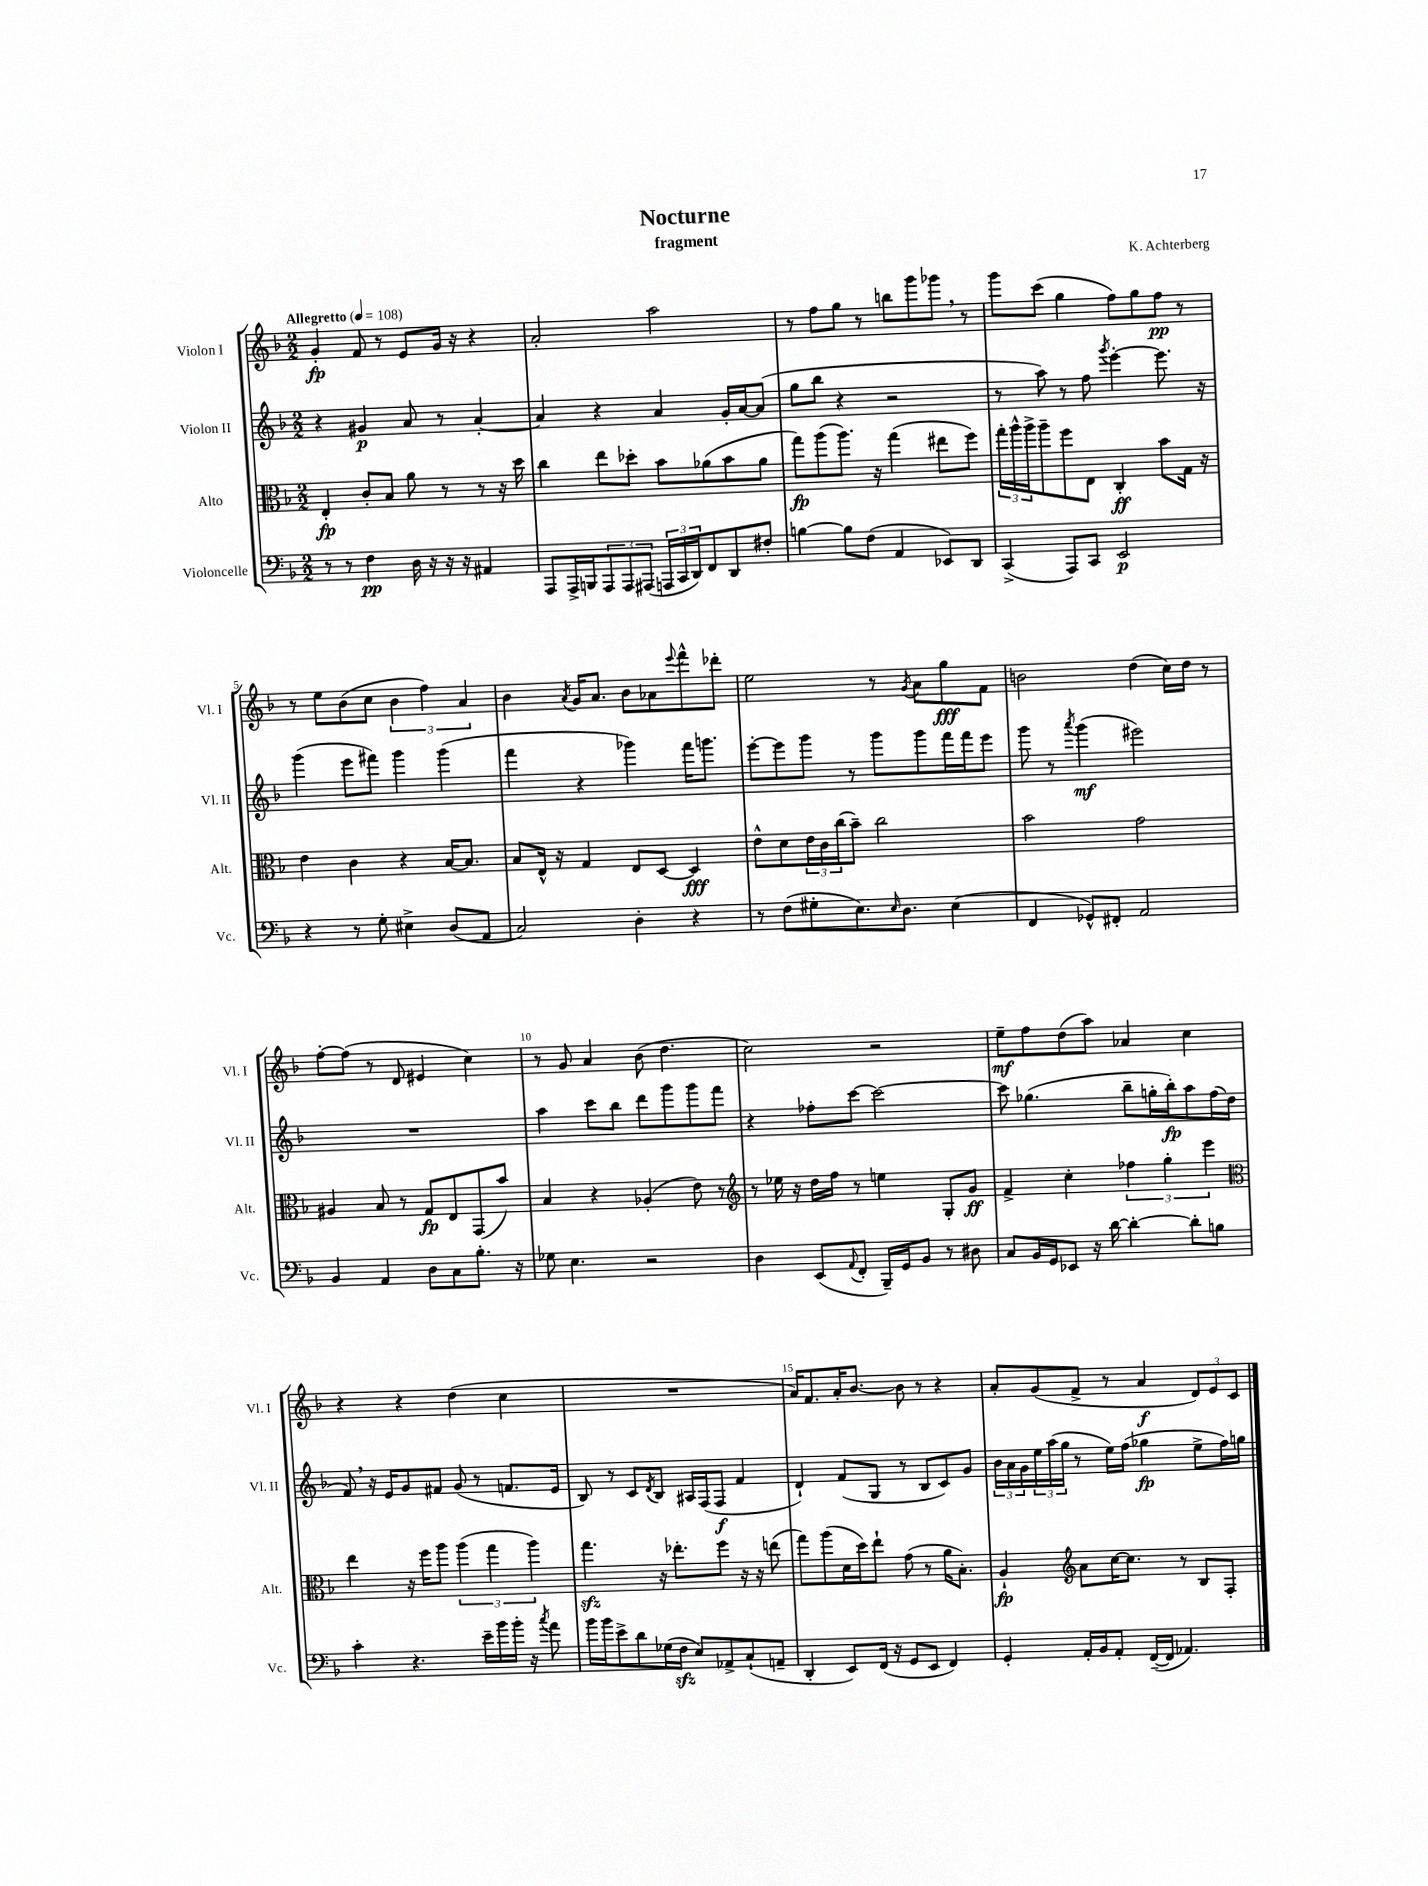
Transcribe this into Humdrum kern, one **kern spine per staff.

**kern	**kern	**kern	**kern
*staff4	*staff3	*staff2	*staff1
*clefF4	*clefC3	*clefG2	*clefG2
*k[b-]	*k[b-]	*k[b-]	*k[b-]
*M2/2	*M2/2	*M2/2	*M2/2
*MM108	*MM108	*MM108	*MM108
8r	4E'/	4r	4g'/
8r	.	.	.
4F\	8c'/L	4g#/	8f/
.	8B-/J	.	8r
16D\	8a\	8a/	8e/L
16r	.	.	.
16r	8r	8r	16g/Jk
16r	.	.	16r
4AA#/	8r	[4a'/	4r
.	16r	.	.
.	16dd\	.	.
=	=	=	=
8AAA/L	4cc\	4a/]	2a'/
16AAA^/L	.	.	.
16BBB/J	.	.	.
12AAA/	8ee\L	4r	.
12AAA/	.	.	.
.	8dd-'\J	.	.
(12AAA#/J	.	.	.
24AAA/LL	8b-\L	4a/	2aa\
24CC/	.	.	.
24DD/J)	.	.	.
8FF/	(8a-\	.	.
8DD/	8b-\	16g'/LL	.
.	.	[16a/J	.
8F#'/J	8a-\J	(8a/]J	.
=	=	=	=
[4B\	8gg\L)	8gg\L	8r
.	(8aa\	8bb-\J	8ff\L
8B\]L	8.aa\J)	4r	8gg\J
(8F\J	.	.	8r
.	16r	.	.
4AA/	(4gg\	2r	8bb\L
.	.	.	8ggg\
8EE-/L)	8ee#\L	.	8ggg-\J
8DD/J	8ff\J)	.	8r
=	=	=	=
(4CC^/	24gg'\LL	8r	8ggg\L
.	24aa^^\	.	.
.	24aa^\J	.	.
.	8aa~\	8aa\)	(8ccc\J
8AAA/L)	8ff\	8r	4gg\
8CC/J	8E\J	8ff\	.
.	.	8qggg/	.
2EE/	4C'/	[4eee'\	8ff\L)
.	.	.	8gg\
.	8b-\L	8.eee\]	8ff\J
.	16G\Jk	.	8r
.	16r	16r	.
=	=	=	=
4r	4e\	(4ggg\	8r
.	.	.	8ee\L
8r	4c\	8eee\L	(8b-\
8G'\	.	8fff#\J)	8cc\J
4E#^\	4r	4ggg\	6b-\
.	.	.	6ff\)
(8D/L	[16B-/LK	(4ggg\	.
.	8.B-/]J	.	.
.	.	.	6a/
8AA/J	.	.	.
=	=	=	=
2C/)	8B-/L	4fff\	4b-\
.	16E^^/Jk	.	.
.	16r	.	.
.	.	.	8qa/
.	4G/	4r	16g/LK
.	.	.	8.a/J
4D'\	8E/L	4ggg-\)	8b-\L
.	[8D/J	.	8a-\
.	.	.	8qqeee/
4r	4D/]	16fff\LK	8fff^^\
.	.	8.ggg\J	.
.	.	.	8ddd-'\J
=	=	=	=
8r	8e^^\L	[8eee'\L	2ee\
(8F\L	8d\	8eee\]	.
8G#'\	24e\L	8ggg\J	.
.	24c\	.	.
.	(24cc\J	.	.
8.E\)	8b-~\J)	8r	.
.	2cc\	8ggg\L	8r
16qqE/	.	.	.
8.D\J	.	.	.
.	.	.	8qg/
.	.	8ggg\	8a\L
(4E\	.	16fff\L	8gg\
.	.	16fff\J	.
.	.	8eee\J	8f\J
=	=	=	=
4FF/	2b-\	8ggg\	2b\
.	.	8r	.
.	.	8qaaa/	.
8GG-^^/L)	.	(4ggg\	.
8FF#'/J	.	.	.
2AA/	2g\	2eee#\)	(4dd\
.	.	.	16cc\LL)
.	.	.	16dd\JJ
.	.	.	8r
=	=	=	=
4BB-/	4A#/	1r	[8ff'\L
.	.	.	(8ff\]J
4AA/	8B-/	.	8r
.	8r	.	8d/
8D\L	8G/L	.	4e#/
8C\	8E/	.	.
8.B-'\J	(8GG/	.	4cc\)
.	8b-/J)	.	.
16r	.	.	.
=	=	=	=
8G-\	4B-/	4aa\	8r
4.E\	.	.	8g/
.	4r	8ccc\L	4a/
.	.	8bb-\J	.
2r	(4A-'/	8ddd\L	(8b-\
.	.	8ggg\	4.dd\
.	8e\)	8ggg\	.
.	8r	8fff\J	.
=	=	=	=
*	*clefG2	*	*
4D\	8r	4r	2cc\)
.	16ee-\	.	.
.	16r	.	.
(8EE/L	16dd\LL	8ff-'\L	.
.	16ff\JJ	.	.
8qqAA/	.	.	.
8FF'/J	8r	[8ccc\J	.
16BBB-~/LL)	4ee\	2ccc\_	2r
16GG/J	.	.	.
8BB-/J	.	.	.
8r	8G'/L	.	.
8D#\	8g/J	.	.
=	=	=	=
8C/L	4f^/	8ccc\]	8ee~\L
16BB-/L	.	(4.gg-\	8ff\
16GG/J	.	.	.
8EE-/J	4cc'\	.	(8dd\
16r	.	.	8aa\J)
[16d\	.	.	.
4d'\_	6ff-\	8bb-~\L	4a-/
.	.	16gg'\L	.
.	6gg'\	.	.
.	.	16bb-'\J)	.
8d'\]L	.	8aa\	4cc\
.	6eee\	.	.
8B\J	.	(16ff\L	.
.	.	16dd\JJ	.
=	=	=	=
*	*clefC3	*	*
4c'\	4ee\	8f/)	4r
.	.	16r	.
.	.	16e/LK	.
4.r	16r	8g/	4r
.	16ff\LK	.	.
.	8aa\J	8f#/J	.
.	(6aa\	(8g/	(4dd\
16e~\LL	.	8r	.
.	6gg\	.	.
16b-\	.	.	.
16b-'\JJ	.	8.f/L	4cc\
16r	.	.	.
.	6aa\)	.	.
8qcc/	.	.	.
8a\	.	.	.
.	.	16e/Jk	.
=	=	=	=
16b-\LL	4.gg\	8B-/)	1r
16b-\J	.	.	.
8e^\	.	8r	.
8d\	.	8c/L	.
.	.	8qd/	.
(16G-\L	16r	8B-/J	.
16F\JJ	8.ee-'\L	.	.
8E/L)	.	16A#/LL	.
.	.	(16F/J	.
8AA-^/	8ff\J	8F/J	.
(8C`/	16r	4f/	.
.	16r	.	.
8AA~/J	(8ee\	.	.
=	=	=	=
4DD'/	8gg\L)	4d`/)	16a/LK)
.	.	.	8.f/
.	(8aa\	.	.
8EE/L)	16d\L	(8f/L	16a'/K
.	16dd\J)	.	[8.b-/J
(16FF/Jk	8ee`\J	8G/J	.
16r	.	.	.
8GG/L	(8g\	8r	8b-\]
8EE/J	8r	8B-/L	8r
4FF/)	16a\LK	8c/)	4r
.	8.B-'\J)	.	.
.	.	8g/J	.
=	=	=	=
4GG'/	4A`/	24b-\LL	8a'/L
.	.	24a\	.
.	.	24g\	.
.	.	24ee\	(8g/
.	.	(24aa\	.
.	.	24gg\JJ	.
*	*clefG2	*	*
16AA'/LL	8a\L	8r	8f^/J
16BB-/J	.	.	.
8AA'/J	[16cc\K	16ee\LL)	8r
.	8.cc\]J	(16ff\JJ	.
([16FF~/LL	.	4gg-\	4a/
16FF/]JJ	.	.	.
4.AA-/)	8r	.	.
.	8B-/L	8ee^\L	12d/L)
.	.	.	12e/
.	8F'/J	16ff\L)	.
.	.	.	12c/J
.	.	16gg\JJ	.
==	==	==	==
*-	*-	*-	*-
